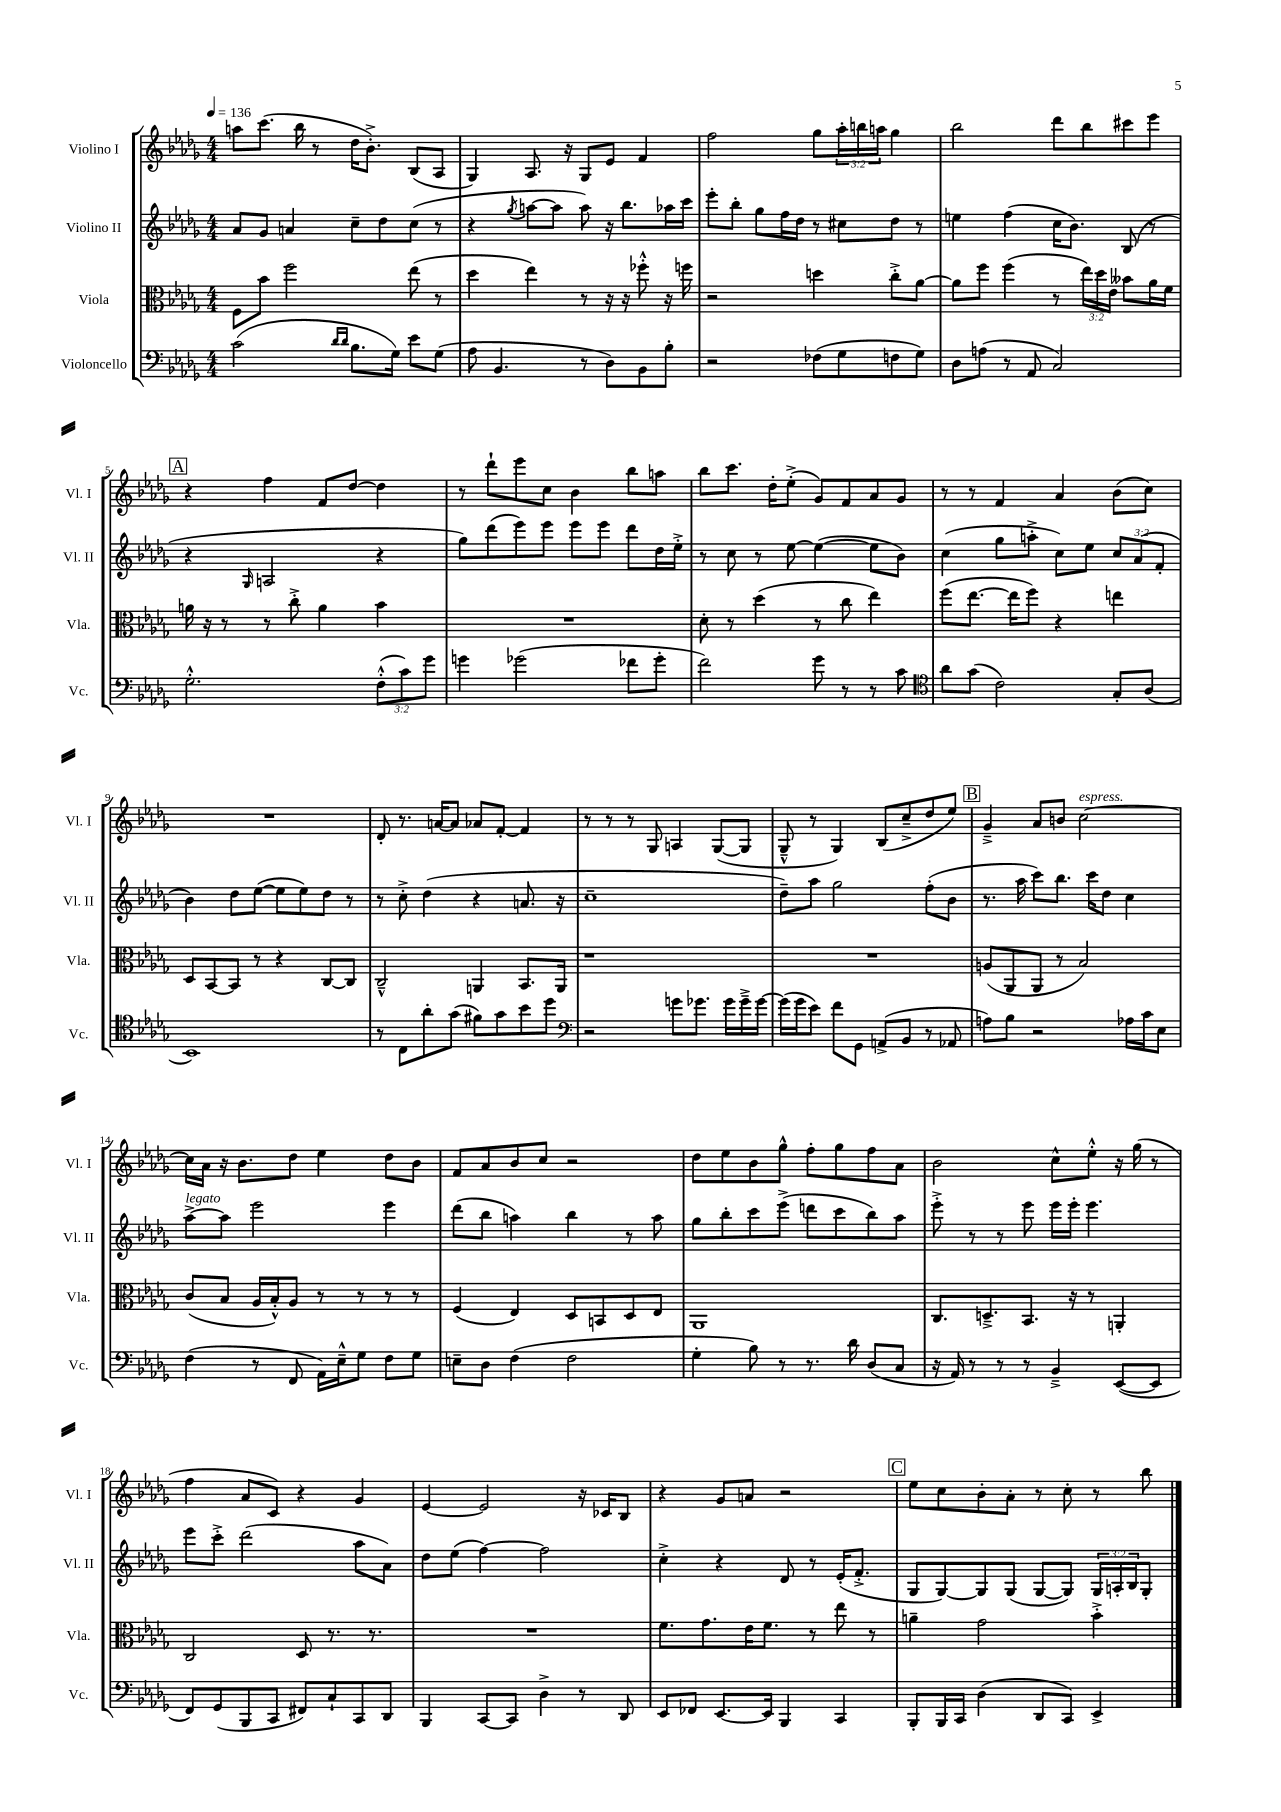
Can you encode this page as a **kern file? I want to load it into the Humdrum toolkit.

**kern	**kern	**kern	**kern
*staff4	*staff3	*staff2	*staff1
*clefF4	*clefC3	*clefG2	*clefG2
*k[b-e-a-d-g-]	*k[b-e-a-d-g-]	*k[b-e-a-d-g-]	*k[b-e-a-d-g-]
*M4/4	*M4/4	*M4/4	*M4/4
*MM136	*MM136	*MM136	*MM136
(2c\	8F\L	8a-/L	8aa\L
.	8b-\J	8g-/J	(8.ccc\J
.	2ff\	4a/	.
.	.	.	16bb-\
.	.	.	8r
16qqd-/LL	.	.	.
16qqd-/JJ	.	.	.
8.B-\L	.	8cc~\L	16dd-\LK
.	.	.	8.b-'^\J)
.	.	8dd-\	.
16G-\Jk)	.	.	.
8e-\L	(8ee-\	(8cc\J	(8B-/L
(8G-\J	8r	8r	8A-/J
=	=	=	=
8A-\	4dd-\	4r	4G-/)
4.BB-/	.	.	.
.	.	8qgg-/	.
.	4ee-\)	[8aa\L	8.A-/
.	.	8aa\]J	.
.	.	.	16r
8r	8r	8aa\)	8G-/L
8D-\L)	16r	16r	8e-/J
.	16r	8.bb-\L	.
8BB-\	8ff-'^^\	.	4f/
8B-'\J	16r	16aa-\L	.
.	16ff\	16ccc\JJ	.
=	=	=	=
2r	2r	8eee-'\L	2ff\
.	.	8bb-'\J	.
.	.	8gg-\L	.
.	.	16ff\L	.
.	.	16dd-\JJ	.
(8F-\L	4dd\	8r	8gg-\L
8G-\	.	8cc#\L	24aa-'\L
.	.	.	24bb\
.	.	.	24aa\JJ
8F\	8cc'^\L	8dd-\J	4gg-\
8G-\J)	[8a-\J	8r	.
=	=	=	=
8D-\L	8a-\]L	4ee\	2bb-\
(8A\J	8ff\J	.	.
8r	(4ff\	(4ff\	.
8AA-/	.	.	.
2C/)	8r	16cc\LK	8ddd-\L
.	.	8.b-\J)	.
.	24ee-\LL)	.	8bb-\
.	24dd-\	.	.
.	24e-\JJ	.	.
.	8b--\L	(8B-/	8ccc#\
.	16a-\L	8r	8eee-\J
.	16f\JJ	.	.
=	=	=	=
2.G-'^^\	16a\	4r	4r
.	16r	.	.
.	8r	.	.
.	.	16qqG-/	.
.	8r	2A/	4ff\
.	8cc'^\	.	.
.	4a\	.	8f/L
.	.	.	[8dd-/J
(12F'^^\L	4b-\	4r	4dd-\]
12c\)	.	.	.
12g-\J	.	.	.
=	=	=	=
4g\	1r	8gg-\L)	8r
.	.	(8ddd-\	8ddd-`\L
(2g-\	.	8eee-\)	8eee-\
.	.	8eee-\J	8cc\J
.	.	8eee-\L	4b-\
.	.	8eee-\J	.
8f-\L	.	8ddd-\L	8bb-\L
8g-'\J	.	16dd-\L	8aa\J
.	.	16ee-'^\JJ	.
=	=	=	=
2f\)	8d-'\	8r	8bb-\L
.	8r	8cc\	8.ccc\J
.	(4dd-\	8r	.
.	.	.	16dd-'\LK
.	.	[8ee-\	(8ee-'^\J
8g-\	8r	(4ee-\_	8g-/L)
8r	8cc\	.	8f/
8r	4ee-\)	8ee-\]L	8a-/
8c\	.	8b-\J)	8g-/J
=	=	=	=
*clefC4	*	*	*
8a-\L	(8ff\L	(4cc\	8r
(8g-\J	[8.ee-\J	.	8r
2c\)	.	8gg-\L	4f/
.	16ee-\]LK	.	.
.	8ff\J)	8aa'^\J	.
.	4r	8cc\L)	4a-/
.	.	8ee-\J	.
8G-'/L	4ee\	12cc/L	(8b-\L
.	.	(12a-/	.
(8A-/J	.	.	8cc\J)
.	.	12f'/J	.
=	=	=	=
1BB-)	8D-/L	4b-\)	1r
.	[8BB-/	.	.
.	8BB-/]J	8dd-\L	.
.	8r	([8ee-\J	.
.	4r	8ee-\]L	.
.	.	8ee-\)	.
.	[8C/L	8dd-\J	.
.	8C/]J	8r	.
=	=	=	=
8r	2C~^^/	8r	8d-'/
8C\L	.	8cc'^\	8.r
8a-'\	.	(4dd-\	.
.	.	.	[16a/LK
(8g-\J	.	.	8a/]J
8f#\L)	4AA/	4r	8a-/L
8g-\	.	.	[8f'/J
8b-\	8.BB-/L	8.a/	4f/]
8dd-\J	.	.	.
.	16AA/Jk	16r	.
=	=	=	=
*clefF4	*	*	*
2r	1r	1cc~	8r
.	.	.	8r
.	.	.	8r
.	.	.	8G-/
8g\L	.	.	4A/
8.g-\J	.	.	.
.	.	.	([8G-/L
16g-\LL	.	.	.
16g-~^\	.	.	8G-/]J
[16g-\JJ	.	.	.
=	=	=	=
(16g-\]LL	1r	8dd-~\L)	8G-~^^/
16g-\J	.	.	.
8e-\J)	.	8aa-\J	8r
8f\L	.	2gg-\	4G-/)
8GG-\J	.	.	.
(8AA^/L	.	.	(8B-/L
8BB-/J	.	.	8cc~^/
8r	.	(8ff'\L	8dd-/
8AA-/	.	8b-\J	8ee-/J)
=	=	=	=
8A\L)	(8A/L	8.r	4g-~^/
8B-\J	8AA-/	.	.
.	.	16aa-\	.
2r	8AA-/J	8ccc\L)	8a-/L
.	8r	8.bb-\J	8b/J
.	2B-/)	.	[2cc\
.	.	16ccc\LK	.
.	.	8dd-\J	.
16A-\LL	.	4cc\	.
16c\J	.	.	.
8E-\J	.	.	.
=	=	=	=
(4F\	(8c/L	[8aa-^\L	16cc\]LL
.	.	.	16a-\JJ
.	8B-/J	8aa-\]J	16r
.	.	.	8.b-\L
8r	16A-/LL	2eee-\	.
.	16B-'^^/J)	.	.
8FF/	8A-/J	.	8dd-\J
16AA-\LL)	8r	.	4ee-\
16E-~^^\J	.	.	.
8G-\J	8r	.	.
8F\L	8r	4eee-\	8dd-\L
8G-\J	8r	.	8b-\J
=	=	=	=
8E~\L	(4F/	(8ddd-\L	8f/L
8D-\J	.	8bb-\J	8a-/
(4F\	4E-/)	4aa\)	8b-/
.	.	.	8cc/J
2F\	8D-/L	4bb-\	2r
.	8BB/	.	.
.	8D-/	8r	.
.	8E-/J	8aa\	.
=	=	=	=
4G-'\	1AA-	8gg-\L	8dd-\L
.	.	8bb-'\	8ee-\
8B-\)	.	8ccc\	8b-\
8r	.	(8eee-^\J	8gg-^^\J
8.r	.	8ddd\L	8ff'\L
.	.	8ccc\	8gg-\
16d-\	.	.	.
(8D-/L	.	8bb-\)	8ff\
8C/J	.	8aa-\J	8a-\J
=	=	=	=
16r	8.C/L	8eee-'^\	2b-\
16AA-/)	.	.	.
8r	.	8r	.
.	8.D~^/	.	.
8r	.	8r	.
8r	8.BB-/J	8eee-\	.
4BB-~^/	.	16eee-\LL	8cc^^\L
.	16r	16eee-'\JJ	.
.	8r	4.eee-\	8ee-'^^\J
([8EE-/L	4AA'/	.	16r
.	.	.	(16gg-\
8EE-/]J	.	.	8r
=	=	=	=
8FF/L)	2C/	8eee-\L	4ff\
(8GG-/	.	8ccc'^\J	.
8BBB-/	.	(2ddd-\	8a-/L
8CC/J	.	.	8c/J)
8FF#/L)	8D-/	.	4r
8C`/	8.r	.	.
8CC/	.	8aa-\L	4g-/
.	8.r	.	.
8DD-/J	.	8a-\J)	.
=	=	=	=
4BBB-/	1r	8dd-\L	[4e-/
.	.	(8ee-\J	.
[8CC/L	.	[4ff\)	2e-/]
8CC/]J	.	.	.
4D-^\	.	2ff\]	.
8r	.	.	16r
.	.	.	16c-/LK
8DD-/	.	.	8B-/J
=	=	=	=
8EE-/L	8.f\L	4cc'^\	4r
8FF-/J	.	.	.
.	8.g-\	.	.
[8.EE-/L	.	4r	8g-/L
.	16e-\K	.	8a/J
16EE-/]Jk	8.f\J	.	.
4BBB-/	.	8d-/	2r
.	8r	8r	.
4CC/	8ee-\	(16e-'/LK	.
.	.	8.f'^/J	.
.	8r	.	.
=	=	=	=
8BBB-'/L	4a~\	8G-/L	8ee-\L
16BBB-/L	.	[8G-/)	8cc\
16CC/JJ	.	.	.
(4D-\	2g-\	8G-/]	8b-'\
.	.	(8G-/J	8a-'\J
8DD-/L	.	[8G-/L	8r
8CC/J)	.	8G-/]J)	8cc'\
4EE-^/	4b-'^\	24G-/LL	8r
.	.	24A'/	.
.	.	24B-/J	.
.	.	8G-'/J	8bb-\
==	==	==	==
*-	*-	*-	*-
